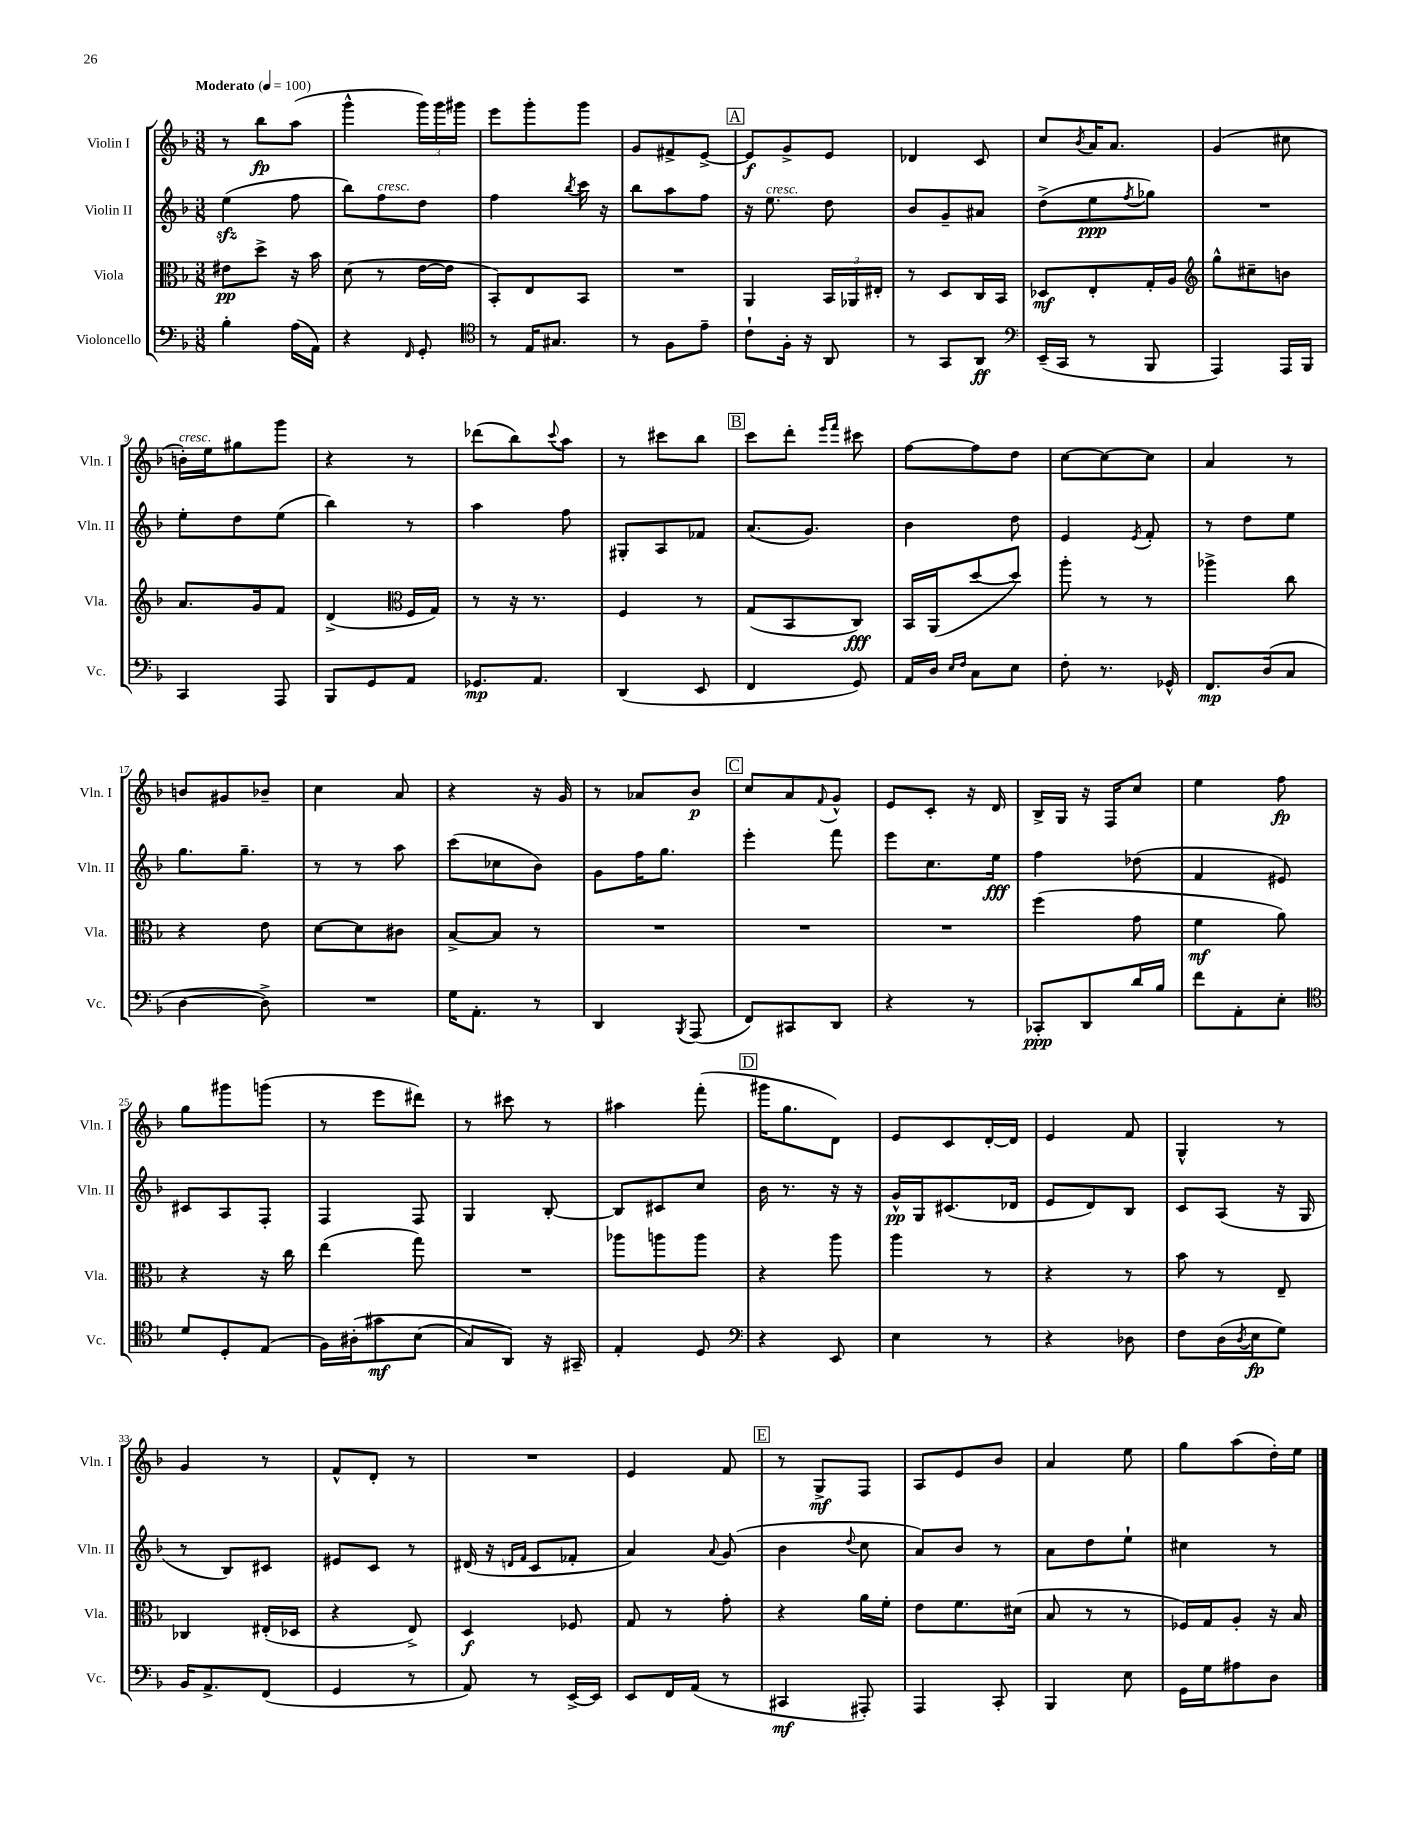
<<
\new StaffGroup <<
\new Staff = "s0" \with { instrumentName = "Violin I" shortInstrumentName = "Vln. I" } {
    \clef treble \key f \major \numericTimeSignature \time 3/8 \tempo "Moderato" 4 = 100
    r8 bes''8\fp a''8( |
    g'''4-^ \tuplet 3/2 { g'''16) g'''16 gis'''16 } |
    e'''8 g'''8-. g'''8 |
    g'8 fis'8-> e'8~-> |
    \mark \markup { \box "A" } e'8\f g'8-> e'8 |
    des'4 c'8 |
    c''8 \acciaccatura { bes'8 } a'16 a'8. |
    g'4( cis''8 |
    b'16-.^\markup { \italic "cresc." }) e''16 gis''8 g'''8 |
    r4 r8 |
    des'''8( bes''8) \appoggiatura { c'''8 } a''8 |
    r8 cis'''8 bes''8 |
    \mark \markup { \box "B" } c'''8 d'''8-. \grace { e'''16 f'''16 } cis'''8 |
    f''8~ f''8 d''8 |
    c''8~ c''8~ c''8 |
    a'4 r8 |
    b'8 gis'8 bes'8-- |
    c''4 a'8 |
    r4 r16 g'16 |
    r8 aes'8 bes'8\p |
    \mark \markup { \box "C" } c''8 a'8 \appoggiatura { f'8 } g'8-^ |
    e'8 c'8-. r16 d'16 |
    bes16-> g16 r16 f16 c''8 |
    e''4 f''8\fp |
    g''8 gis'''8 g'''8( |
    r8 e'''8 dis'''8) |
    r8 cis'''8 r8 |
    ais''4 f'''8-.( |
    \mark \markup { \box "D" } gis'''16 g''8. d'8) |
    e'8 c'8 d'16~-. d'16 |
    e'4 f'8 |
    g4-^ r8 |
    g'4 r8 |
    f'8-^ d'8-. r8 |
    R4. |
    e'4 f'8 |
    \mark \markup { \box "E" } r8 g8->\mf f8 |
    a8 e'8 bes'8 |
    a'4 e''8 |
    g''8 a''8( d''16-.) e''16 \bar "|." |
}
\new Staff = "s1" \with { instrumentName = "Violin II" shortInstrumentName = "Vln. II" } {
    \clef treble \key f \major \numericTimeSignature \time 3/8
    e''4\sfz( f''8 |
    bes''8) f''8^\markup { \italic "cresc." } d''8 |
    f''4 \acciaccatura { bes''8 } c'''16 r16 |
    bes''8 a''8 f''8 |
    \mark \markup { \box "A" } r16 e''8.^\markup { \italic "cresc." } d''8 |
    bes'8 g'8-- ais'8 |
    d''8->( e''8\ppp \acciaccatura { f''8 } ges''8) |
    R4. |
    e''8-. d''8 e''8( |
    bes''4) r8 |
    a''4 f''8 |
    gis8-. a8 fes'8 |
    \mark \markup { \box "B" } a'8.( g'8.) |
    bes'4 d''8 |
    e'4 \acciaccatura { e'8 } f'8-. |
    r8 d''8 e''8 |
    g''8. g''8.-- |
    r8 r8 a''8 |
    c'''8( ces''8 bes'8) |
    g'8 f''16 g''8. |
    \mark \markup { \box "C" } e'''4-. f'''8 |
    e'''8 c''8. e''16\fff |
    f''4 des''8( |
    f'4 eis'8) |
    cis'8 a8 f8-. |
    f4 f8 |
    g4 bes8~-. |
    bes8 cis'8 c''8 |
    \mark \markup { \box "D" } bes'16 r8. r16 r16 |
    g'16-^\pp g16 cis'8.( des'16 |
    e'8 d'8) bes8 |
    c'8 a8( r16 g16 |
    r8 bes8) cis'8 |
    eis'8 c'8 r8 |
    dis'16( r16 \grace { d'16 f'16 } c'8 fes'8-. |
    a'4) \appoggiatura { a'8 } g'8( |
    \mark \markup { \box "E" } bes'4 \appoggiatura { d''8 } c''8 |
    a'8) bes'8 r8 |
    a'8 d''8 e''8-! |
    cis''4 r8 \bar "|." |
}
\new Staff = "s2" \with { instrumentName = "Viola" shortInstrumentName = "Vla." } {
    \clef alto \key f \major \numericTimeSignature \time 3/8
    eis'8\pp d''8-> r16 bes'16 |
    d'8( r8 e'16~ e'16 |
    bes,8-.) e8 bes,8 |
    R4. |
    \mark \markup { \box "A" } a,4 \tuplet 3/2 { bes,16 aes,16 eis16-. } |
    r8 d8 c16 bes,16 |
    des8\mf e8-. g16-. a16 |
    \clef treble g''8-^ cis''8-- b'8 |
    a'8. g'16 f'8 |
    d'4->( \clef alto f16 g16) |
    r8 r16 r8. |
    f4 r8 |
    \mark \markup { \box "B" } g8( bes,8 c8\fff) |
    bes,16 a,16( d''8~ d''8) |
    a''8-. r8 r8 |
    aes''4-> c''8 |
    r4 e'8 |
    d'8~ d'8 cis'8 |
    bes8~-> bes8 r8 |
    R4. |
    \mark \markup { \box "C" } R4. |
    R4. |
    f''4( g'8 |
    f'4\mf a'8) |
    r4 r16 c''16 |
    e''4( g''8) |
    R4. |
    aes''8 a''8 a''8 |
    \mark \markup { \box "D" } r4 a''8 |
    a''4 r8 |
    r4 r8 |
    bes'8 r8 e8-- |
    ces4 eis16-.( des16 |
    r4 e8->) |
    d4\f fes8 |
    g8 r8 g'8-. |
    \mark \markup { \box "E" } r4 a'16 f'16-. |
    e'8 f'8. dis'16( |
    bes8 r8 r8 |
    fes16) g16 a8-. r16 bes16 \bar "|." |
}
\new Staff = "s3" \with { instrumentName = "Violoncello" shortInstrumentName = "Vc." } {
    \clef bass \key f \major \numericTimeSignature \time 3/8
    bes4-. a16( a,16) |
    r4 \grace { f,16 } g,8-. |
    \clef tenor r8 e16 gis8. |
    r8 f8 e'8-- |
    \mark \markup { \box "A" } c'8-! f16-. r16 a,8 |
    r8 g,8 a,8\ff |
    \clef bass e,16--( c,16 r8 bes,,8 |
    a,,4) a,,16 bes,,16 |
    c,4 a,,8 |
    bes,,8 g,8 a,8 |
    ges,8.\mp a,8. |
    d,4( e,8 |
    \mark \markup { \box "B" } f,4 g,8) |
    a,16 d16 \grace { e16 f16 } c8 e8 |
    f8-. r8. ges,16-^ |
    f,8.\mp d16( c8 |
    d4~ d8->) |
    R4. |
    g16 a,8.-. r8 |
    d,4 \acciaccatura { bes,,8 } a,,8( |
    \mark \markup { \box "C" } f,8) cis,8 d,8 |
    r4 r8 |
    ces,8-.\ppp d,8 d'16 bes16 |
    f'8 a,8-. e8-. |
    \clef tenor d'8 d8-. e8( |
    f16) ais16-.\( gis'8\mf bes8( |
    g8) a,8\) r16 gis,16-- |
    e4-. d8 |
    \mark \markup { \box "D" } \clef bass r4 e,8 |
    e4 r8 |
    r4 des8 |
    f8 d16( \acciaccatura { d8 } e16\fp g8) |
    bes,16 a,8.-> f,8( |
    g,4 r8 |
    a,8) r8 e,16~-> e,16 |
    e,8 f,16 a,16( r8 |
    \mark \markup { \box "E" } cis,4\mf ais,,8-.) |
    a,,4 c,8-. |
    bes,,4 e8 |
    g,16 g16 ais8 d8 \bar "|." |
}
>>
>>
